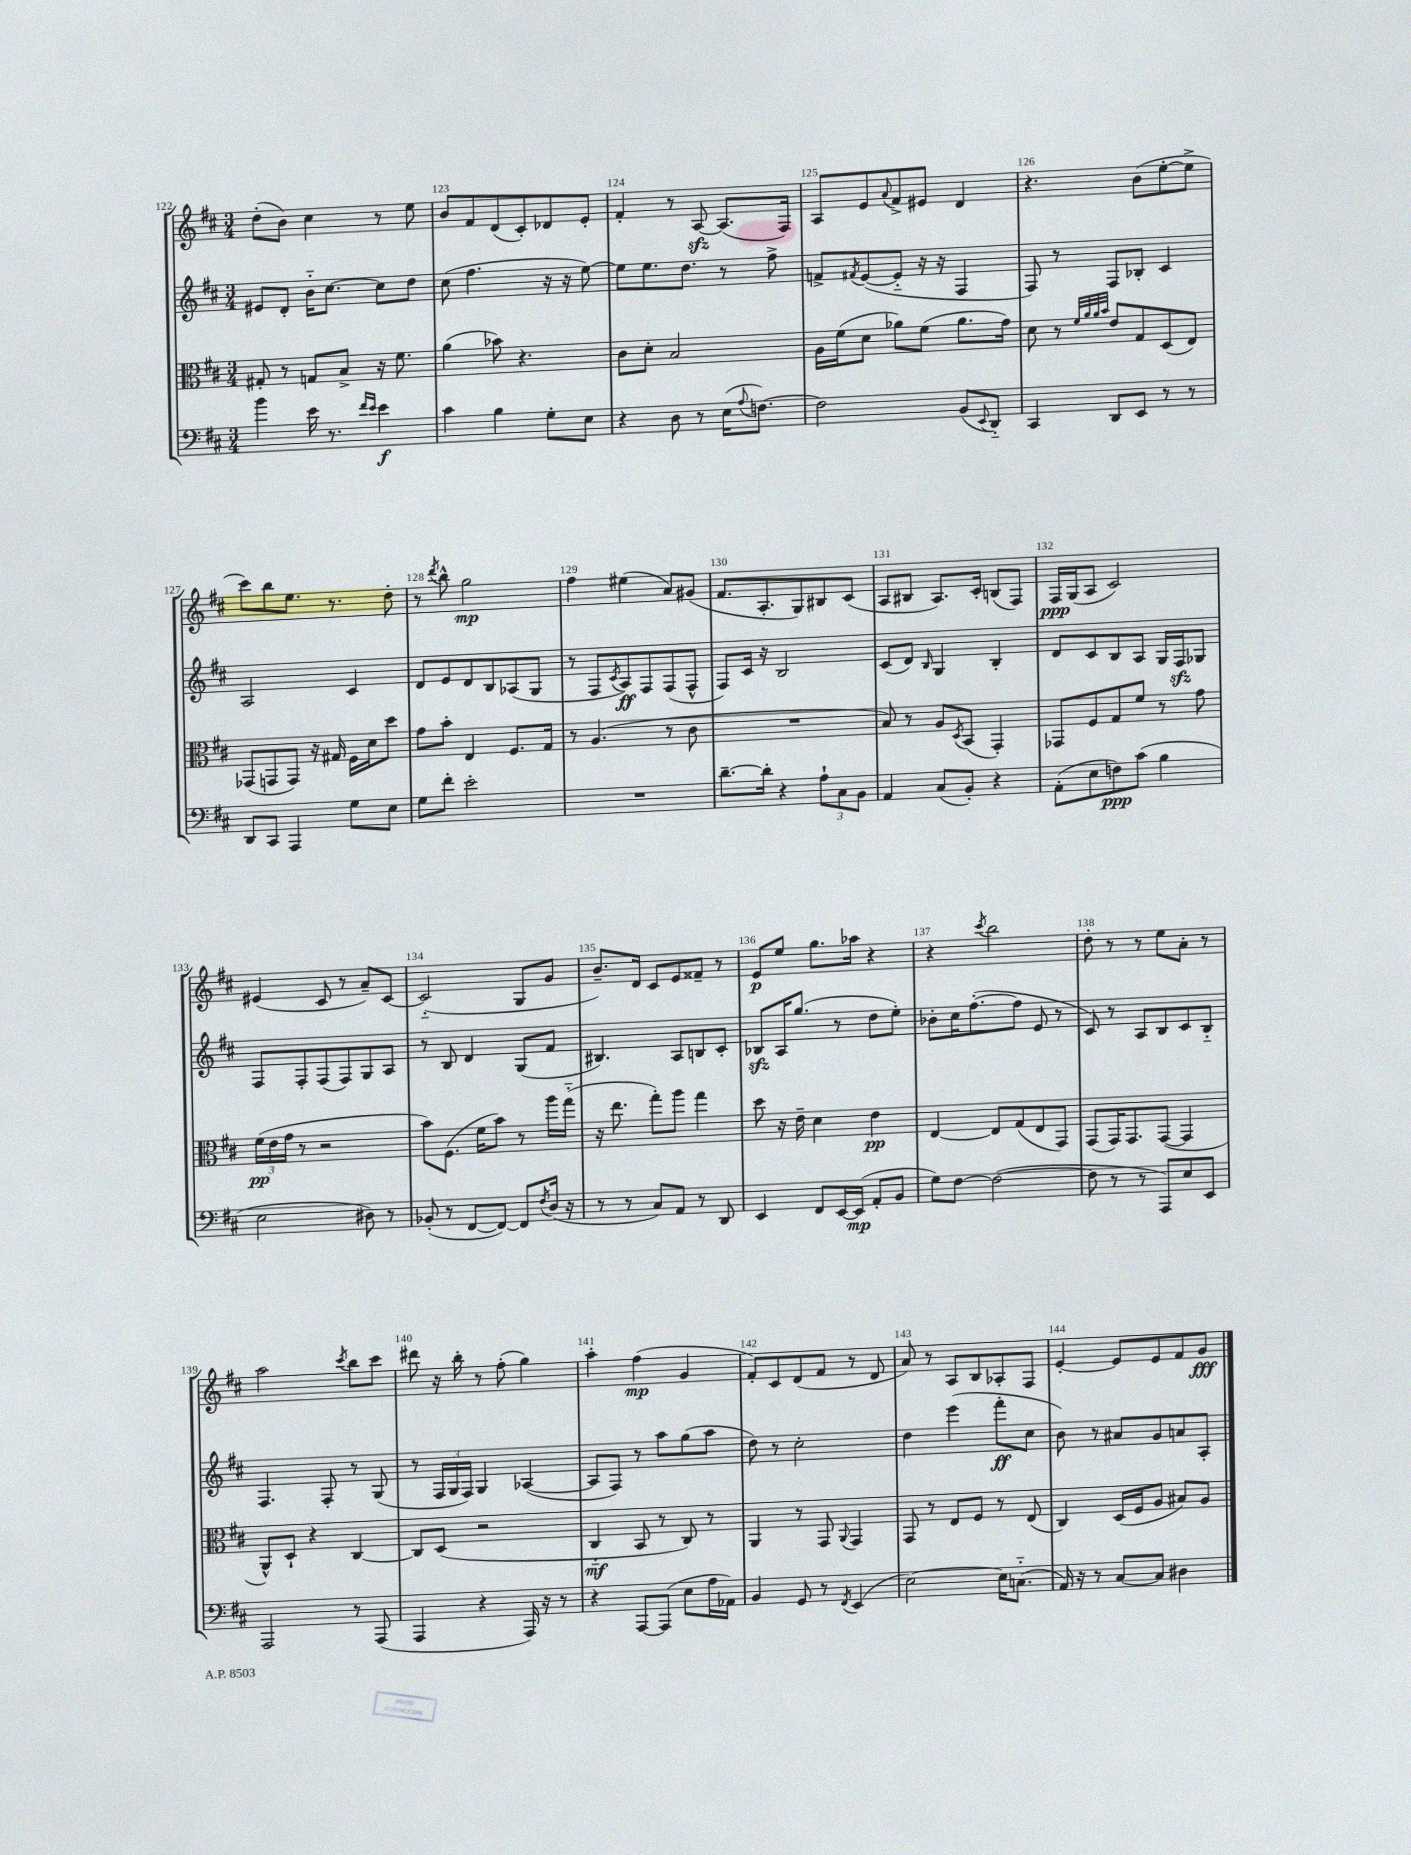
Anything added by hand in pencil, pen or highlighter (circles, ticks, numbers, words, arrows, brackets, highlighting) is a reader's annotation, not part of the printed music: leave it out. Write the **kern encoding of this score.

**kern	**kern	**kern	**kern
*staff4	*staff3	*staff2	*staff1
*clefF4	*clefC3	*clefG2	*clefG2
*k[f#c#]	*k[f#c#]	*k[f#c#]	*k[f#c#]
*M3/4	*M3/4	*M3/4	*M3/4
4b	8G#'	8e#	(8dd'
.	8r	8d'	8b)
16e	8G	16b'~	4cc#
8.r	.	[8.cc#	.
.	8B^	.	.
16qqf#	.	.	.
16qqe	.	.	.
4e	16r	8cc#]	8r
.	8.f#	.	.
.	.	8dd	8ee
=	=	=	=
4c#	(4a	(8cc#	8b
.	.	4.ff#	8f#
4B	8b-)	.	(8d
.	4.r	.	8c#')
8G'	.	16r	8d-
.	.	16r	.
8E	.	[8ee)	8e'
=	=	=	=
4r	8c#	8ee]	4f#'
.	8d'	8.ee	.
8D	2B	.	8r
.	.	8.dd	.
8r	.	.	[8A
(16E	.	8r	(8.A]
8qqA	.	.	.
[8.F)	.	.	.
.	.	8ff#^	.
.	.	.	16F#)
=	=	=	=
2F]	16A	8f^	8A
.	(16f#	.	.
.	.	8qf#	.
.	8d	([8e	8e
.	.	.	8qqa
.	8a-)	8e'~]	8f#^
.	(8f#	16r	8e#
.	.	16r	.
(8BB	8.a-	4F#	4d
8qqEE	.	.	.
8DD'~)	.	.	.
.	16g)	.	.
=	=	=	=
4CC#	8d	8F#)	4.r
.	8r	8r	.
.	32qqf#	.	.
.	32qqa	.	.
.	32qqa	.	.
.	32qqb	.	.
8DD	8e	8F#	.
8EE	8G	8B-'	(8b
8r	(8D	4c#	[8ee'
8r	8E)	.	8ee^]
=	=	=	=
8DD	(8GG-	2A	8ccc#)
8CC#	8GG	.	8bb
4AAA	8GG)	.	8.ee
.	16r	.	.
.	16G#	.	8.r
8G	16F#	4c#	.
.	16d	.	.
8E	8dd	.	8dd'
=	=	=	=
8G	8g	8d	8r
.	.	.	8qddd
8f#'	8b'	8e	8bb^^
2e'	4E	8d	2gg
.	.	8B	.
.	8.F#	(8A-	.
.	.	8G	.
.	16G	.	.
=	=	=	=
2.r	8r	8r	4ff#
.	(4.A	8F#	.
.	.	8qc#	.
.	.	8A)	(4ee#
.	.	8F#	.
.	8r	(8F#	8a)
.	8c#	8F#^^	(8g#
=	=	=	=
[8.d~	2.r	8F#)	8.f#
.	.	16c#	.
16d']	.	16r	8.A'
4r	.	2B	.
.	.	.	8G)
12A`	.	.	8B#
12C#	.	.	.
.	.	.	(8c#
12BB	.	.	.
=	=	=	=
4AA	8B)	(8c#	8A
.	8r	8d)	8B#
.	.	16qqB	.
(8C#	8A	4G	8.A)
.	8qD	.	.
8BB')	(8BB	.	.
.	.	.	16c#'
4r	4GG')	4B'	(8B
.	.	.	8F#)
=	=	=	=
(8AA'	8GG-	8d	16F#
.	.	.	(16G
8E	8F#	8c#	8A
8F)	8G	8B	2c#)
(8c#	8f#	8A	.
4B	8r	16G	.
.	.	16F#	.
.	8g	8G-	.
=	=	=	=
2E	(24f#	8F#	(4e#
.	24e	.	.
.	24g	.	.
.	8r	8F#'	.
.	2r	(8F#	8c#
.	.	8F#)	8r
8D#)	.	8G	8a~)
8r	.	8A	[8c#
=	=	=	=
(8BB-'	8b)	8r	(2c#'~]
8r	(8.F#	8B	.
[8FF#	.	4d	.
.	16f#	.	.
8FF#_)	8b)	.	.
8FF#]	8r	(8G	8G
8qF#	.	.	.
(16D	16aa	8f#	8g
16r	(16gg'~	.	.
=	=	=	=
8r	16r	4.B#)	8.b~)
.	8.ee	.	.
8r	.	.	.
.	.	.	16d
8C#)	8gg')	.	8c#
8AA	8aa	8A	8e
8r	4gg	8B	8f##~
8DD	.	8c#'	8r
=	=	=	=
4EE	8dd	8B-	8e
.	16r	16A	8ee
.	16e~	(8.gg	.
8FF#	4d	.	8.gg
[16EE	.	8r	.
(16EE]	.	.	16aa-
8AA'	4e	8dd	4r
8BB	.	8ee')	.
=	=	=	=
8G)	[4E	8b-'	4r
[8F#	.	16cc#	.
.	.	([8.ff#'	.
.	.	.	8qccc#
(2F#_	8E]	.	2bb
.	(8G	8ff#]	.
.	8E	8e	.
.	8GG)	8r	.
=	=	=	=
8F#]	(8GG	8c#)	8dd'
8r	16GG)	8r	8r
.	8.GG	.	.
8r	.	8A	8r
8AAA)	([8GG	8B	8ee
8E	4GG]	8c#	8a'
8EE	.	8B'~	8r
=	=	=	=
2AAA	8AA^^)	4.F#	2aa
.	8D`	.	.
.	4r	.	.
.	.	8F#'	.
.	.	.	8qccc#
8r	[4C#	8r	8bb
(8AAA	.	(8G	8ccc#
=	=	=	=
4AAA	8C#]	8r	8ddd#
.	(8D	24F#	16r
.	.	24G	.
.	.	.	16bb'
.	.	24F#)	.
4r	2r	4G	8r
.	.	.	(8ff#'
16AAA)	.	([4A-	4gg)
16r	.	.	.
8r	.	.	.
=	=	=	=
4r	4C#'~	8A-]	4aa'
.	.	8F#)	.
[8AAA	8BB	8r	(4ff#
(8AAA]	8r	8aa	.
8E	8C#)	(8gg	4g
16A	8r	8aa	.
16AA-)	.	.	.
=	=	=	=
4BB	4AA	8dd)	8f#')
.	.	8r	8c#
8GG	8r	2cc#'	(8d
8r	8GG	.	8f#
8qFF#	8qqAA	.	.
(4EE	4GG	.	8r
.	.	.	8d
=	=	=	=
[2E)	8GG	4dd	8a)
.	8r	.	8r
.	8E	(4eee	8A
.	8F#	.	8B
16E]	8r	8fff#'	8A-'
(8.C'~	.	.	.
.	(8E	8cc#	8F#
=	=	=	=
16AA)	4C#)	8b)	[4e'
16r	.	.	.
8r	.	8r	.
[8C#	(16D	8a#	8e]
.	16F#	.	.
8C#]	8A	8g	8e
4D#	8B#)	8a	8f#
.	8A	8A'	8g
==	==	==	==
*-	*-	*-	*-
